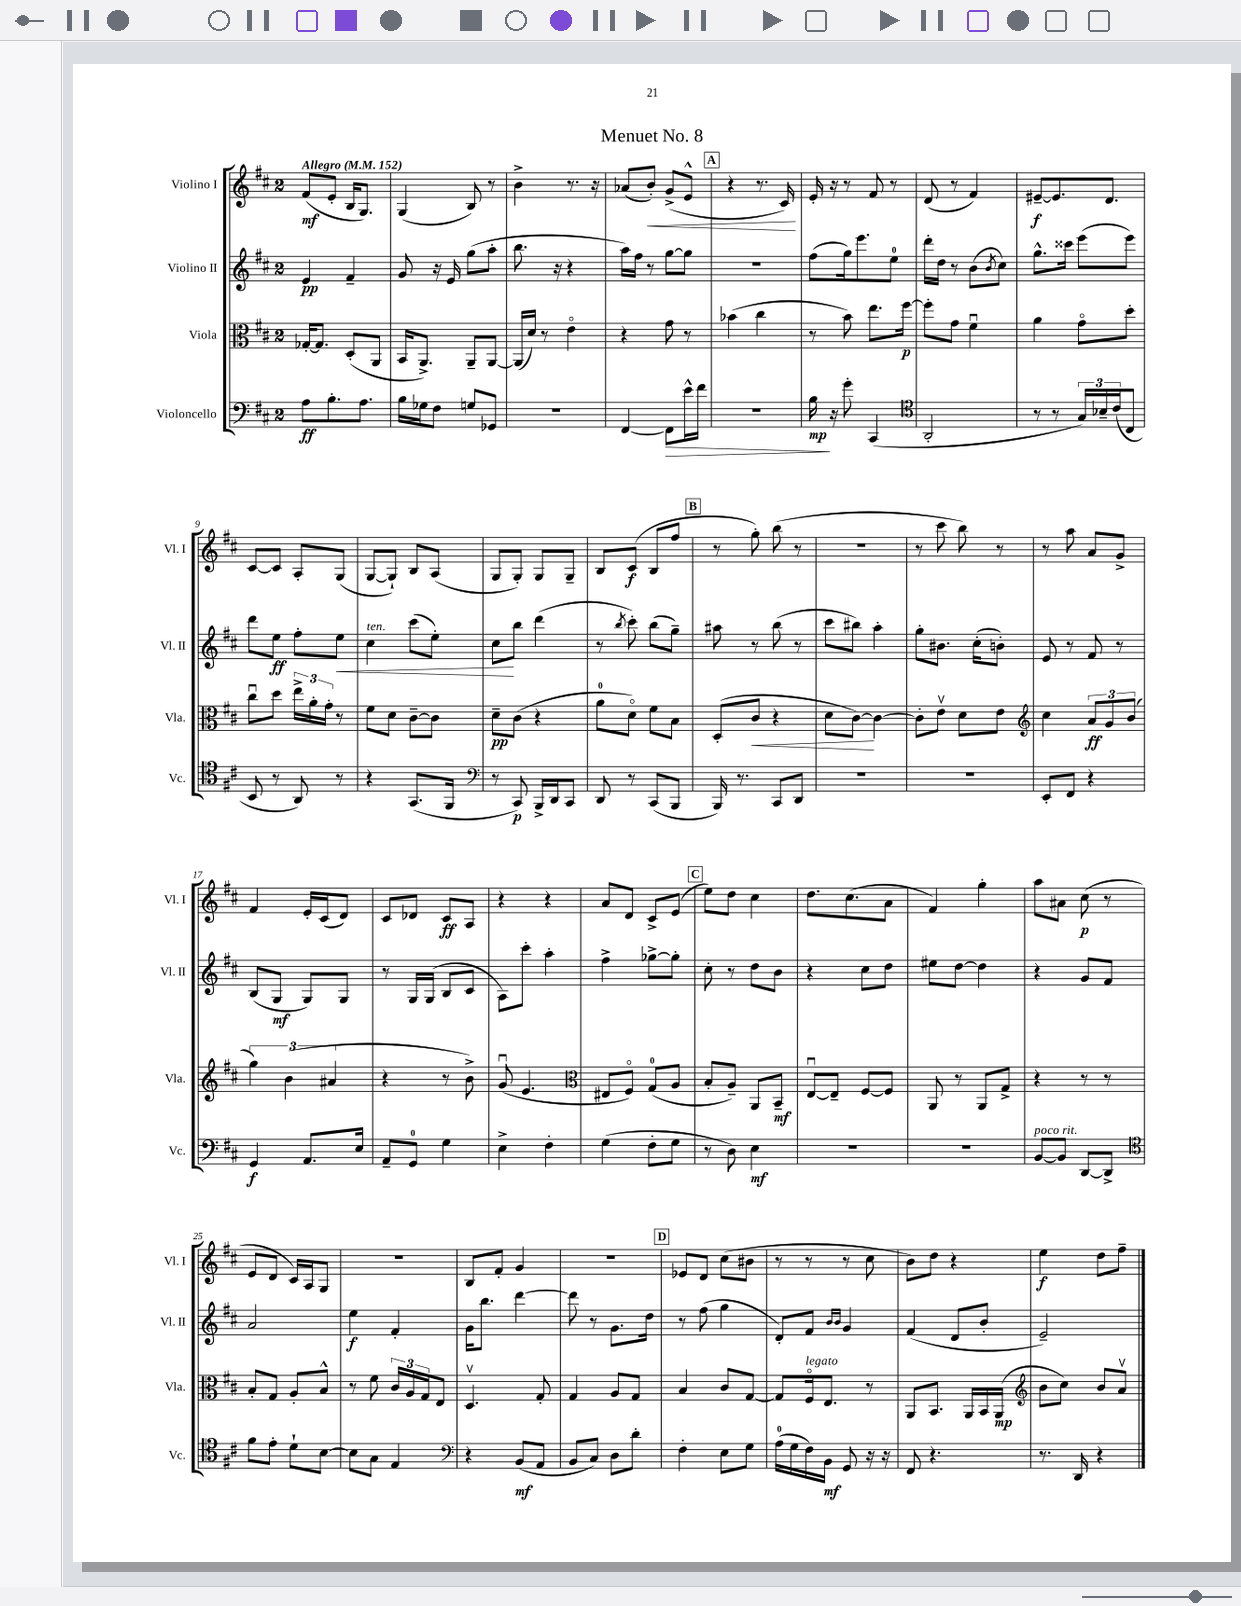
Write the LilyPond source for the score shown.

\header { title = "Menuet No. 8" }
<<
\new StaffGroup <<
\new Staff = "s0" \with { instrumentName = "Violino I" shortInstrumentName = "Vl. I" } {
    \clef treble \key d \major \once \override Staff.TimeSignature.style = #'single-digit \time 2/4 \tempo "Allegro" 4 = 152
    fis'8\mf( e'8-. b16 g8.) |
    g4( b8) r8 |
    b'4-> r8. r16 |
    aes'8( b'8-.\<) g'8->( e'8-^ |
    \mark \markup { \box "A" } r4 r8. cis'16\!) |
    e'16-. r16 r8 fis'8 r8 |
    d'8( r8 fis'4) |
    eis'8~--\f eis'8. d'8. |
    cis'8~ cis'8 a8-. g8( |
    g8~ g8-!) b8 a8( |
    g8 g8-.) g8 g8-- |
    b8 cis'8\f( b8 fis''8 |
    \mark \markup { \box "B" } r8 g''8-.) b''8( r8 |
    R2 |
    r8 cis'''8 b''8) r8 |
    r8 a''8 a'8 g'8-> |
    fis'4 e'16-. cis'16( d'8) |
    cis'8 des'8 cis'8\ff a8 |
    r4 r4 |
    a'8 d'8 cis'8-> e'8( |
    \mark \markup { \box "C" } e''8) d''8 cis''4 |
    d''8. cis''8.( a'8 |
    fis'4) g''4-. |
    a''8 ais'8 cis''8\p( r8 |
    e'8 d'8 cis'16) a16 g8 |
    R2 |
    b8 fis'8-. g'4 |
    r2 |
    \mark \markup { \box "D" } ees'8 d'8 cis''8( bis'8 |
    r8 r8 r8 cis''8 |
    b'8) d''8 r4 |
    e''4\f d''8 fis''8-- \bar "|." |
}
\new Staff = "s1" \with { instrumentName = "Violino II" shortInstrumentName = "Vl. II" } {
    \clef treble \key d \major \once \override Staff.TimeSignature.style = #'single-digit \time 2/4
    e'4\pp fis'4-- |
    g'8 r16 e'16 g''8( a''8-. |
    b''8. r16 r4 |
    a''16) fis''16 r8 g''8~ g''8 |
    \mark \markup { \box "A" } R2 |
    fis''8( g''16) e'''8. e''8-0 |
    d'''16-. d''16 r8 b'8( \acciaccatura { b'8 } cis''8) |
    g''8.-^ cisis'''16 e'''8( e'''8) |
    d'''8 e''8\ff fis''8-. e''8\< |
    cis''4^\markup { \italic "ten." } cis'''8( e''8-.) |
    cis''8\! b''8 d'''4( |
    r8 \acciaccatura { b''8 } cis'''8-.) b''8( g''8--) |
    \mark \markup { \box "B" } ais''8 r8 b''8( r8 |
    cis'''8 bis''8) a''4-. |
    g''8-. bis'8. cis''16-.( b'8-.) |
    e'8 r8 fis'8 r8 |
    b8( g8\mf g8) g8 |
    r8 g16 g16( b8 cis'8 |
    a8) cis'''8-. a''4-. |
    fis''4-> ges''8~-> ges''8-. |
    \mark \markup { \box "C" } cis''8-. r8 d''8 b'8 |
    r4 cis''8 d''8 |
    eis''8 d''8~ d''4 |
    r4 g'8 fis'8 |
    a'2 |
    e''4\f fis'4-. |
    g'16 b''8. d'''4~ |
    d'''8 r8 g'8. d''16 |
    \mark \markup { \box "D" } r8 fis''8( g''4 |
    d'8-.) fis'8 \grace { b'16 b'16 } g'4 |
    fis'4( d'8 b'8-. |
    e'2--) \bar "|." |
}
\new Staff = "s2" \with { instrumentName = "Viola" shortInstrumentName = "Vla." } {
    \clef alto \key d \major \once \override Staff.TimeSignature.style = #'single-digit \time 2/4
    ges16~-. ges8. d8-.( a,8 |
    b,16 a,8.->) a,8-- a,8~ |
    a,16( d'16) r8 e'4\flageolet |
    r4 g'8 r8 |
    \mark \markup { \box "A" } bes'4( cis''4 |
    r8 b'8) e''8. fis''16~\p |
    fis''8-. g'8 fis'4\downbow |
    a'4 g'8\flageolet d''8-. |
    cis''8\downbow d''8 \tuplet 3/2 { e''16-> a'16-. g'16-. } r8 |
    fis'8 d'8 cis'8~-- cis'8 |
    d'8--\pp cis'8( r4 |
    a'8-0 d'8\flageolet) fis'8 b8 |
    \mark \markup { \box "B" } d8-.( cis'8\< r4 |
    d'8 cis'8~\!) cis'4~ |
    cis'8-. e'8\upbow d'8 e'8 |
    \clef treble cis''4 \tuplet 3/2 { a'8\ff g'8 b'8( } |
    \tuplet 3/2 { g''4) b'4( ais'4 } |
    r4 r8 b'8->) |
    g'8\downbow( e'4. |
    \clef alto eis8 fis8\flageolet) g8-0( a8 |
    \mark \markup { \box "C" } b8-. a8--) a,8 b,8--\mf |
    e8~\downbow e8-- fis8~ fis8 |
    a,8 r8 a,8 g8-> |
    r4 r8 r8 |
    b8-. g8 a8-. b8-^ |
    r8 fis'8 \tuplet 3/2 { cis'16 a16 g16 } e8 |
    d4.\upbow g8-. |
    g4 a8 g8 |
    \mark \markup { \box "D" } b4 cis'8 g8~ |
    g8 fis16\flageolet^\markup { \italic "legato" } e8. r8 |
    a,8 b,8. a,16 b,16 a,16\mp( |
    \clef treble b'8 cis''8) b'8 a'8\upbow \bar "|." |
}
\new Staff = "s3" \with { instrumentName = "Violoncello" shortInstrumentName = "Vc." } {
    \clef bass \key d \major \once \override Staff.TimeSignature.style = #'single-digit \time 2/4
    a8\ff b8.-. a8. |
    b16 ges16 fis8 g8 ges,8 |
    R2 |
    fis,4~ fis,8\> e'16-^ fis'16 |
    \mark \markup { \box "A" } R2 |
    b16\mp\! r16 g'8-. cis,4( |
    \clef tenor a,2-. |
    r8 r8 \tuplet 3/2 { g16) bes16-- cis'16( } cis8 |
    b,8 r8 a,8) r8 |
    r4 g,8.( fis,16 |
    \clef bass r8 cis,8\p) b,,16-> d,16 cis,8 |
    d,8 r8 cis,8( b,,8 |
    \mark \markup { \box "B" } b,,16) r8. cis,8 d,8 |
    R2 |
    R2 |
    e,8-. fis,8 r4 |
    g,4\f a,8. e16 |
    a,8-- g,8-0 g4 |
    e4-> fis4-. |
    g4( fis8-. g8 |
    \mark \markup { \box "C" } r8 d8) e4\mf |
    R2 |
    R2 |
    b,8~^\markup { \italic "poco rit." } b,8 d,8~ d,8-> |
    \clef tenor fis'8 e'8-. d'8-! b8~ |
    b8 g8 e4 |
    \clef bass r4 b,8\mf( a,8 |
    b,8 cis8) d8 d'8-. |
    \mark \markup { \box "D" } fis4-. e8 g8 |
    a16-0( g16 fis16) b,16\mf g,8 r16 r16 |
    fis,8 r4. |
    r8. d,16 r4 \bar "|." |
}
>>
>>
